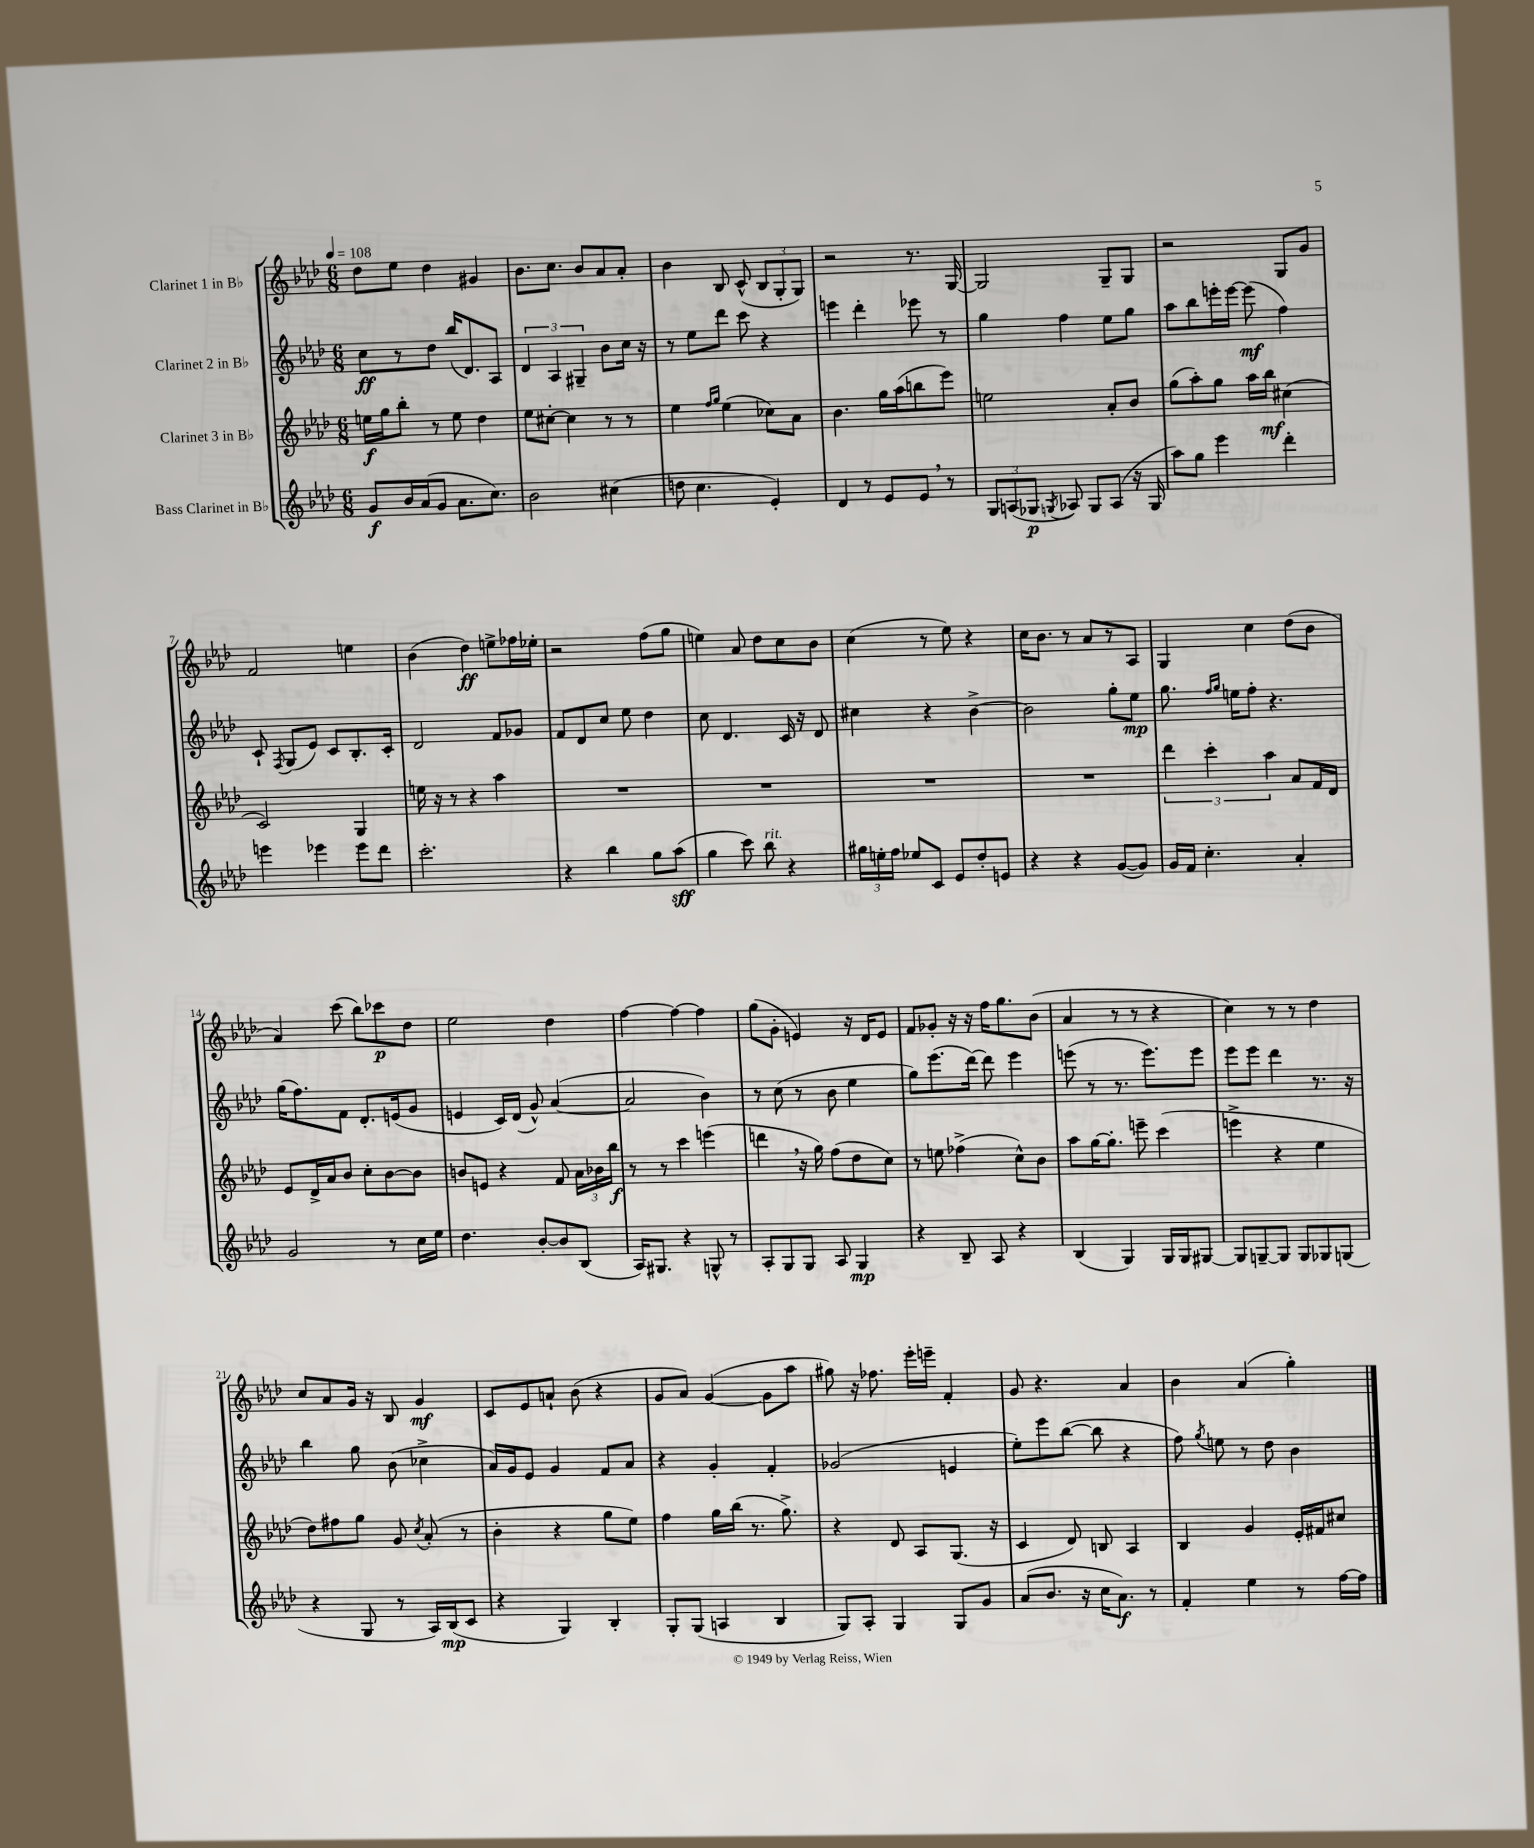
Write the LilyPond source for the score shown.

<<
\new StaffGroup <<
\new Staff = "s0" \with { instrumentName = "Clarinet 1 in Bb" } {
    \clef treble \key aes \major \numericTimeSignature \time 6/8 \tempo 4 = 108
    \autoBeamOff des''8[ ees''8] des''4 gis'4 |
    bes'8.[ c''8.] bes'8[ aes'8 aes'8]-. |
    bes'4 bes8 c'8-^( \tuplet 3/2 { bes8[ g8-. g8]) } |
    r2 r8. g16~ |
    g2 g8[-- g8] |
    r2 g8[ g'8] |
    f'2 e''4 |
    bes'4( des''4\ff) e''8[-> fes''16 ees''16]-. |
    r2 f''8[( g''8] |
    e''4) aes'8 des''8[ c''8 bes'8] |
    c''4( r8 ees''8) r4 |
    c''16[ bes'8.] r8 aes'8[ r8 aes8] |
    g4 c''4 des''8[( bes'8] |
    aes'4) c'''8( bes''8[) ces'''8\p des''8] |
    ees''2 des''4 |
    f''4~ f''4~ f''4 |
    g''8[( g'8]-. e'4) r16 des'16[ e'8] |
    f'8[ ges'8]-. r16 r16 f''16[ g''8. bes'8]( |
    aes'4 r8 r8 r4 |
    c''4) r8 r8 des''4 |
    c''8[ aes'8 g'16] r16 bes8 g'4\mf |
    c'8[ ees'8 a'8]-! bes'8( r4 |
    g'8[ aes'8]) g'4~( g'8[ aes''8] |
    gis''8) r16 fes''8. ees'''16[-. e'''16]-- f'4-. |
    g'8 r4. aes'4 |
    bes'4 aes'4( g''4-.) \bar "|." |
}
\new Staff = "s1" \with { instrumentName = "Clarinet 2 in Bb" } {
    \clef treble \key aes \major \numericTimeSignature \time 6/8
    \autoBeamOff c''8[\ff r8 des''8] bes''16[( des'8.) aes8] |
    \tuplet 3/2 { des'4 aes4 gis4-- } bes'8[ c''16] r16 |
    r8 ees''8[ des'''8] c'''8 r4 |
    e'''4 des'''4-. ees'''8 r8 |
    g''4 f''4 ees''8[ g''8] |
    aes''8[ bes''8 e'''16-. e'''16]~ e'''8\mf( f''4) |
    c'8-! \acciaccatura { f8 } g8[( ees'8]) c'8[ bes8.-. c'16]-. |
    des'2 f'8[ ges'8] |
    f'8[ des'8 c''8] ees''8 des''4 |
    c''8 des'4. c'16 r16 des'8 |
    cis''4 r4 bes'4~-> |
    bes'2 g''8[-. ees''8]\mp |
    g''8. \grace { f''16[ g''16] } e''16[ f''8]-. r4. |
    g''16[( f''8.) f'8] des'8.[-. e'16( g'8] |
    e'4 c'16[) des'16]( g'8-^) aes'4~( |
    aes'2 bes'4) |
    r8 c''8( r8 bes'8 ees''4 |
    g''8[) ees'''8.( des'''16]~) des'''8 ees'''4 |
    e'''8( r8 r8. e'''8.[) e'''8] |
    ees'''8[ ees'''8] des'''4 r8. r16 |
    bes''4 g''8 bes'8( ces''4-> |
    aes'16[) g'16 ees'8] g'4 f'8[ aes'8] |
    r4 g'4-. f'4-. |
    ges'2( e'4 |
    ees''8[-.) ees'''8 bes''8]~( bes''8 r4 |
    f''8) \acciaccatura { g''8 } e''8 r8 des''8 bes'4 \bar "|." |
}
\new Staff = "s2" \with { instrumentName = "Clarinet 3 in Bb" } {
    \clef treble \key aes \major \numericTimeSignature \time 6/8
    \autoBeamOff e''16[\f g''16 bes''8]-. r8 e''8 des''4 |
    ees''8[ cis''8]~-. cis''4 r8 r8 |
    ees''4 \grace { f''16[ g''16] } ees''4( ces''8[) aes'8] |
    bes'4. g''16[ aes''16( b''8 ees'''8]) |
    e''2 aes'8[-. bes'8] |
    g''8[( aes''8-.) g''8] aes''16[ bes''16]\mf cis''4( |
    c'2) g4 |
    e''16 r16 r8 r4 aes''4 |
    R2. |
    R2. |
    R2. |
    R2. |
    \tuplet 3/2 { des'''4 c'''4-. aes''4 } aes'8[ f'16 des'16] |
    ees'8[ des'16-> aes'16 bes'8] c''8[-. bes'8~ bes'8] |
    b'8[ e'8] r4 f'8 \tuplet 3/2 { aes'16[ bes'16 bes''16]\f } |
    r8 r8 c'''4 e'''4( |
    d'''4 \breathe r16 g''16) f''8[( des''8 c''8]) |
    r8 e''8 fes''4->( c''8[-^) bes'8] |
    aes''8[ g''16~ g''8.]-. e'''8-- c'''4( |
    e'''4-> r4 ees''4 |
    des''8[) fis''8 g''8] g'8 \acciaccatura { c''8 } aes'8-.( r8 |
    bes'4-. r4 g''8[ ees''8]) |
    f''4 g''16[ bes''16]( r8. g''8.->) |
    r4 des'8 aes8[ g8.]( r16 |
    c'4 des'8) b8 aes4 |
    bes4 g'4 ees'16[-. fis'16 cis''8] \bar "|." |
}
\new Staff = "s3" \with { instrumentName = "Bass Clarinet in Bb" } {
    \clef treble \key aes \major \numericTimeSignature \time 6/8
    \autoBeamOff g'8[\f bes'16 aes'16( g'8] aes'8.[ c''8.]) |
    bes'2 cis''4( |
    d''8 c''4. ees'4-.) |
    des'4 r8 ees'8[ ees'8] \breathe r8 |
    \tuplet 3/2 { g8[ a8( ges8]\p } \acciaccatura { g8 } aes8) g8[ aes8]( r16 g16 |
    aes''8[) g''8] ees'''4 des'''4-. |
    e'''4 ees'''4 ees'''8[ des'''8] |
    c'''2.-. |
    r4 bes''4 g''8[ aes''8]\sff( |
    g''4 c'''8) bes''8^\markup { \italic "rit." } r4 |
    \tuplet 3/2 { gis''16[ e''16-. f''16] } ees''8[ c'8] ees'8[ des''8-. e'8] |
    r4 r4 g'8[~( g'8]) |
    g'16[ f'16] c''4.-. aes'4-. |
    g'2 r8 c''16[ ees''16] |
    des''4. bes'8[~-. bes'8 bes8]( |
    aes16[) gis8.] r4 g8-^ r8 |
    aes8[-. g8 g8] aes8 g4\mp |
    r4 bes8-- aes8 r4 |
    bes4( g4) g16[ g16 gis8]~ |
    gis8[ g8~-- g8] g8[ ges8 g8]( |
    r4 g8 r8 aes16[) bes16\mp( c'8] |
    r4 g4) bes4-. |
    g8[-. g8]( a4 bes4 |
    g8[) aes8]-. g4 g8[ g'8] |
    aes'8[( bes'8.] r16 c''16[ aes'8.]\f) r8 |
    f'4-. ees''4 r8 f''16[~ f''16] \bar "|." |
}
>>
>>
